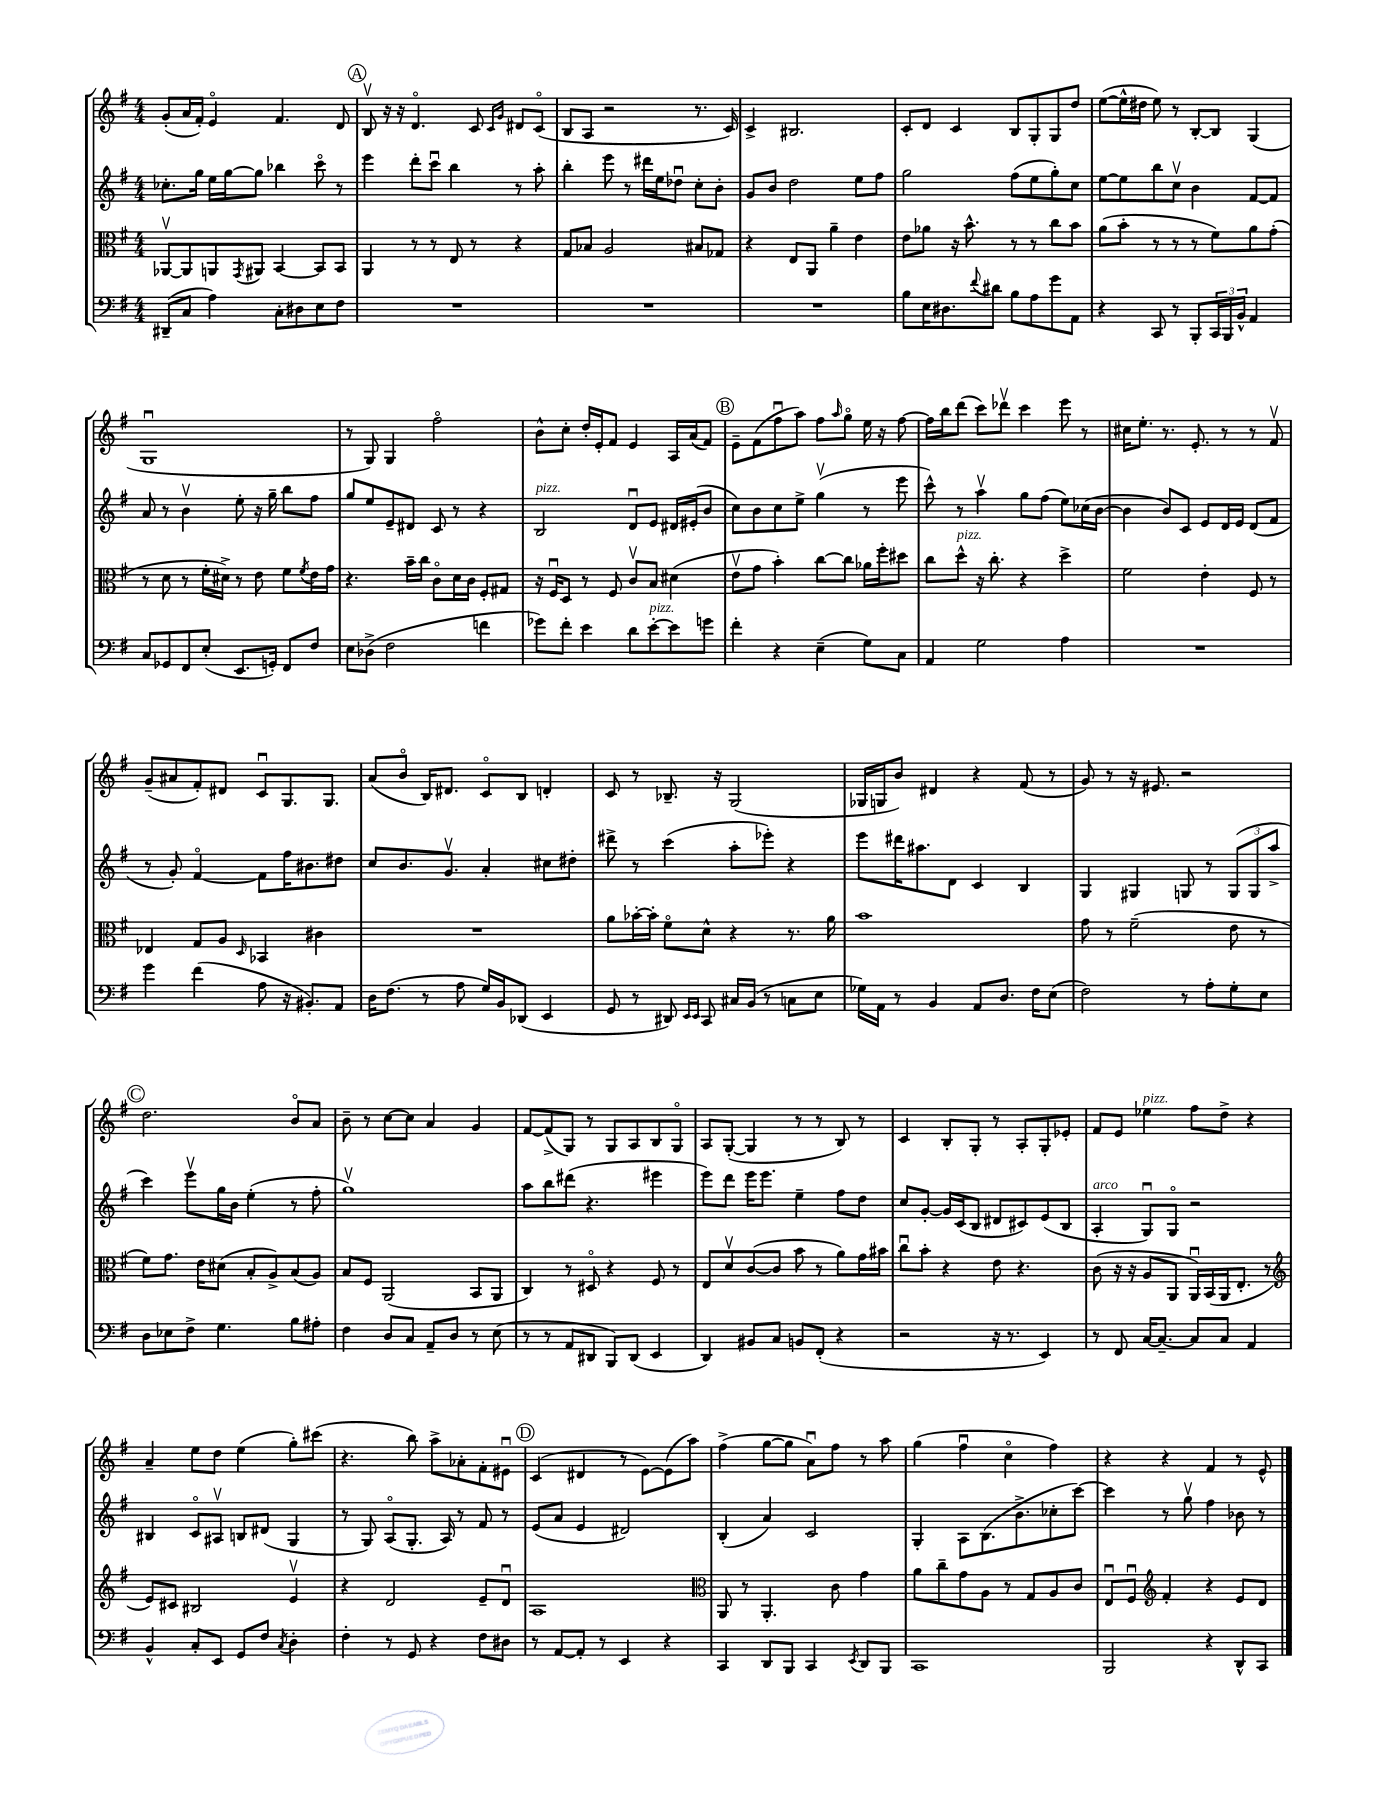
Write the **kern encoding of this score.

**kern	**kern	**kern	**kern
*staff4	*staff3	*staff2	*staff1
*clefF4	*clefC3	*clefG2	*clefG2
*k[f#]	*k[f#]	*k[f#]	*k[f#]
*M4/4	*M4/4	*M4/4	*M4/4
(8DD#~	[8AA-v	8.cc-'	(8g'
8C	8AA-]	.	16a
.	.	16gg	16f#')
4A)	8AA	16ee	4eo
.	.	[16gg	.
.	8qGG	.	.
.	8AA#	8gg]	.
8C'	[4BB	4bb-	4.f#
8D#	.	.	.
8E	8BB]	8ccco	.
8F#	8BB	8r	8d
=	=	=	=
1r	4AA	4eee	8Bv
.	.	.	16r
.	.	.	16r
.	8r	8ddd'	4.do
.	8r	8cccu	.
.	8E	4bb	.
.	8r	.	8c
.	.	.	16qqc
.	.	.	16qqg
.	4r	8r	8d#
.	.	8aa'	(8co
=	=	=	=
1r	8G	4bb'	8B
.	8B-	.	8A
.	2A	8eee	2r
.	.	8r	.
.	.	16ddd#	.
.	.	16ee	.
.	.	8dd-u	.
.	8B#	8cc'	8.r
.	8G-	8b'	.
.	.	.	16c)
=	=	=	=
1r	4r	8g	4c^
.	.	8b	.
.	8E	2dd	2.B#
.	8AA	.	.
.	4a~	.	.
.	4e	8ee	.
.	.	8ff#	.
=	=	=	=
8B	8e	2gg	8c'
16E	8a-	.	8d
8.D#	.	.	.
.	16r	.	4c
.	8.b^^	.	.
8qqf#	.	.	.
8d#	.	.	.
8B	8r	(8ff#	8B
8A	8r	8ee	8G'
8g	8cc	8gg')	8G
8AA	8b	8cc	8dd
=	=	=	=
4r	(8a	[8ee	([8ee
.	8b'	8ee]	16ee^^]
.	.	.	16dd#
8CC	8r	8bb	8ee)
8r	8r	8ccv	8r
8BBB'	8r	4b	[8B'
24CC	8f#)	.	8B]
24BBB	.	.	.
24BB^^	.	.	.
4AA	8a	[8f#	(4G
.	(8g'	8f#]	.
=	=	=	=
8C	8r	8a	1Gu
8GG-	8d	8r	.
8FF#	8r	4bv	.
(8E'	16f#'	.	.
.	16d#^)	.	.
8.EE	8r	8ee'	.
.	8e	16r	.
16GG')	.	16gg~	.
8FF#	8f#	8bb	.
.	8qf#	.	.
8F#	16e	8ff#	.
.	16g	.	.
=	=	=	=
8E	4.r	8gg	8r
(8D-^	.	8ee	8G)
2F#	.	8e~	4G
.	16b~	8d#	.
.	16cc	.	.
.	8co	8c	2ff#o
.	16d	8r	.
.	16c	.	.
4f	8F#'	4r	.
.	8G#	.	.
=	=	=	=
8g-)	16r	2B	8b^^
.	16F#u	.	.
8f#'	8D	.	8cc'
4e	8r	.	16dd'
.	.	.	16e'
.	8F#	.	8f#
8d	8cv	8du	4e
[8e'	8B	8e	.
8e]	(4d#	16d#	16A
.	.	(16e#'	(16a
8g	.	8b	8f#)
=	=	=	=
4f#'	8ev	8cc)	8e~
.	8g	8b	(8f#
4r	4b')	8cc	8ff#u
.	.	8ee^	8aa)
(4E~	[8cc	(4ggv	8ff#
.	.	.	16qqaa
.	8cc]	.	8ggo
8G)	16a-	8r	16ee
.	16ff#'	.	16r
8C	8dd#	8eee	[8ff#
=	=	=	=
4AA	8cc	8ccc^^)	16ff#]
.	.	.	16bb
.	8dd^^	8r	(8ddd
2G	16r	4aav	8ccc)
.	8.cc'	.	.
.	.	.	8ddd-v
.	4r	8gg	4ccc
.	.	(8ff#	.
4A	4dd^	8ee)	8eee
.	.	(16cc-	8r
.	.	[16b	.
=	=	=	=
1r	2f#	4b]	16cc#
.	.	.	8.ee'
.	.	8b)	8.r
.	.	8c	.
.	.	.	8.e'
.	4e'	8e	.
.	.	16d	8r
.	.	16e	.
.	8F#	(8d	8r
.	8r	8f#	8f#v
=	=	=	=
4g	4E-	8r	(8g~
.	.	8g')	8a#
(4f#	8G	[4f#o	8f#')
.	8A	.	8d#
.	16qqD	.	.
8A	4BB-	8f#]	8cu
16r	.	16ff#	8.G
8.BB#')	.	8.b#	.
.	4c#	.	.
.	.	.	8.G
8AA	.	8dd#	.
=	=	=	=
16D	1r	8cc	(8a
(8.F#	.	.	.
.	.	8.b	8bo
8r	.	.	16B)
.	.	8.gv	8.d#
8A	.	.	.
16G)	.	4a'	8co
16BB	.	.	.
(8DD-	.	.	8B
4EE	.	8cc#	4d'
.	.	8dd#'	.
=	=	=	=
8GG	8a	8ddd#^	8c
8r	[16b-'	8r	8r
.	16b-']	.	.
8DD#)	8f#o	(4ccc	8.B-~
16qqEE	.	.	.
16qqEE	.	.	.
8CC	8d^^	.	.
.	.	.	16r
16C#	4r	8aa'	(2G
(16BB	.	.	.
8r	.	8eee-')	.
8C	8.r	4r	.
8E	.	.	.
.	16a	.	.
=	=	=	=
16G-)	1b	8eee	16G-
16AA	.	.	16G
8r	.	16ddd#	8b)
.	.	8.aa#	.
4BB	.	.	4d#
.	.	8d	.
8AA	.	4c	4r
8.D	.	.	.
.	.	4B	(8f#
16F#	.	.	.
(8E	.	.	8r
=	=	=	=
2F#)	8g	4G	8g)
.	8r	.	8r
.	(2f#~	4G#	16r
.	.	.	8.e#
8r	.	8G	2r
8A'	.	8r	.
8G'	8e	(12G	.
.	.	12G	.
8E	8r	.	.
.	.	12aa^	.
=	=	=	=
8D	8f#)	4ccc)	2.dd
8E-	8.g	.	.
8F#^	.	8eeev	.
.	16e	.	.
4.G	(8d#	16gg	.
.	.	16b	.
.	8B'	(4ee'	.
.	8A^)	.	.
8B	(8B	8r	8bo
8A#'	8A)	8ff#'	8a
=	=	=	=
4F#	8B	1ggv)	8b~
.	8F#	.	8r
8D	(2AA	.	[8cc
8C	.	.	8cc]
8AA~	.	.	4a
8D	.	.	.
8r	8BB	.	4g
(8E	8AA	.	.
=	=	=	=
8r	4C)	8aa	[8f#
8r	.	8bb	(8f#^]
8AA	8r	(8ddd#	8G)
8DD#	8D#o	4.r	8r
8BBB)	4r	.	8G
(8DD#	.	.	8A
4EE	8F#	4eee#	8B
.	8r	.	8Go
=	=	=	=
4DD)	8E	8eee)	8A
.	8dv	8ddd	([8G'
8BB#	([8c	16eee	4G]
.	.	8.eee	.
8C	8c]	.	.
8BB	8b	4ee~	8r
(8FF#'	8r	.	8r
4r	8a)	8ff#	8B)
.	16g	8dd	8r
.	16b#	.	.
=	=	=	=
2r	8ccu	8cc	4c
.	8b'	[8g'	.
.	4r	16g]	8B'
.	.	(16c	.
.	.	8B	8G'
16r	8e	8d#	8r
8.r	.	.	.
.	4.r	8c#)	8A'
4EE)	.	(8e	8G'
.	.	8B	8e-'
=	=	=	=
8r	(8c	4A'	8f#
8FF#	16r	.	8e
.	16r	.	.
[16C	8A	8Gu)	4ee-
8.C~_	.	.	.
.	8AA	8Go	.
8C]	16AAu)	2r	8ff#
.	(16BB	.	.
8C	16AA	.	8dd^
.	8.E'	.	.
4AA	.	.	4r
.	8r	.	.
=	=	=	=
*	*clefG2	*	*
4BB^^	8e)	4B#	4a~
.	8c#	.	.
8C'	2B#	8co	8ee
8EE	.	8A#v	8dd
8GG	.	8B	(4ee
8F#	.	(8d#	.
8qC	.	.	.
4D'	4ev	4G	8gg')
.	.	.	(8ccc#
=	=	=	=
4F#'	4r	8r	4.r
.	.	8G)	.
8r	2d	(8Ao	.
8GG	.	8.G'	8bb)
4r	.	.	8aa^
.	.	16A)	.
.	.	8r	8a-'
8F#	8e~	8f#	8f#'
8D#	8du	8r	8e#u
=	=	=	=
8r	1A	(8e	(4c
[8AA	.	8a	.
8AA']	.	4e	4d#
8r	.	.	.
4EE	.	2d#)	8r
.	.	.	[8e)
4r	.	.	(8e]
.	.	.	8aa)
=	=	=	=
*	*clefC3	*	*
4CC	8AA	(4B'	(4ff#^
.	8r	.	.
8DD	4.AA'	4a)	[8gg
8BBB	.	.	8gg]
4CC	.	2c	8au)
.	8c	.	8ff#
8qEE	.	.	.
8DD	4g	.	8r
8BBB	.	.	8aa
=	=	=	=
1CC	8a	4G'	(4gg
.	8cc~	.	.
.	8g	8A	4ff#u
.	8A	(8.B	.
.	8r	.	4cco
.	.	8.b^	.
.	8G	.	.
.	8A	8cc-'	4ff#)
.	8c	[8ccc)	.
=	=	=	=
2BBB	8Eu	4ccc]	4r
.	8F#u	.	.
*	*clefG2	*	*
.	4f#'	8r	4r
.	.	8ggv	.
4r	4r	4ff#	4f#
8DD^^	8e	8b-	8r
8CC	8d	8r	8e^^
==	==	==	==
*-	*-	*-	*-
